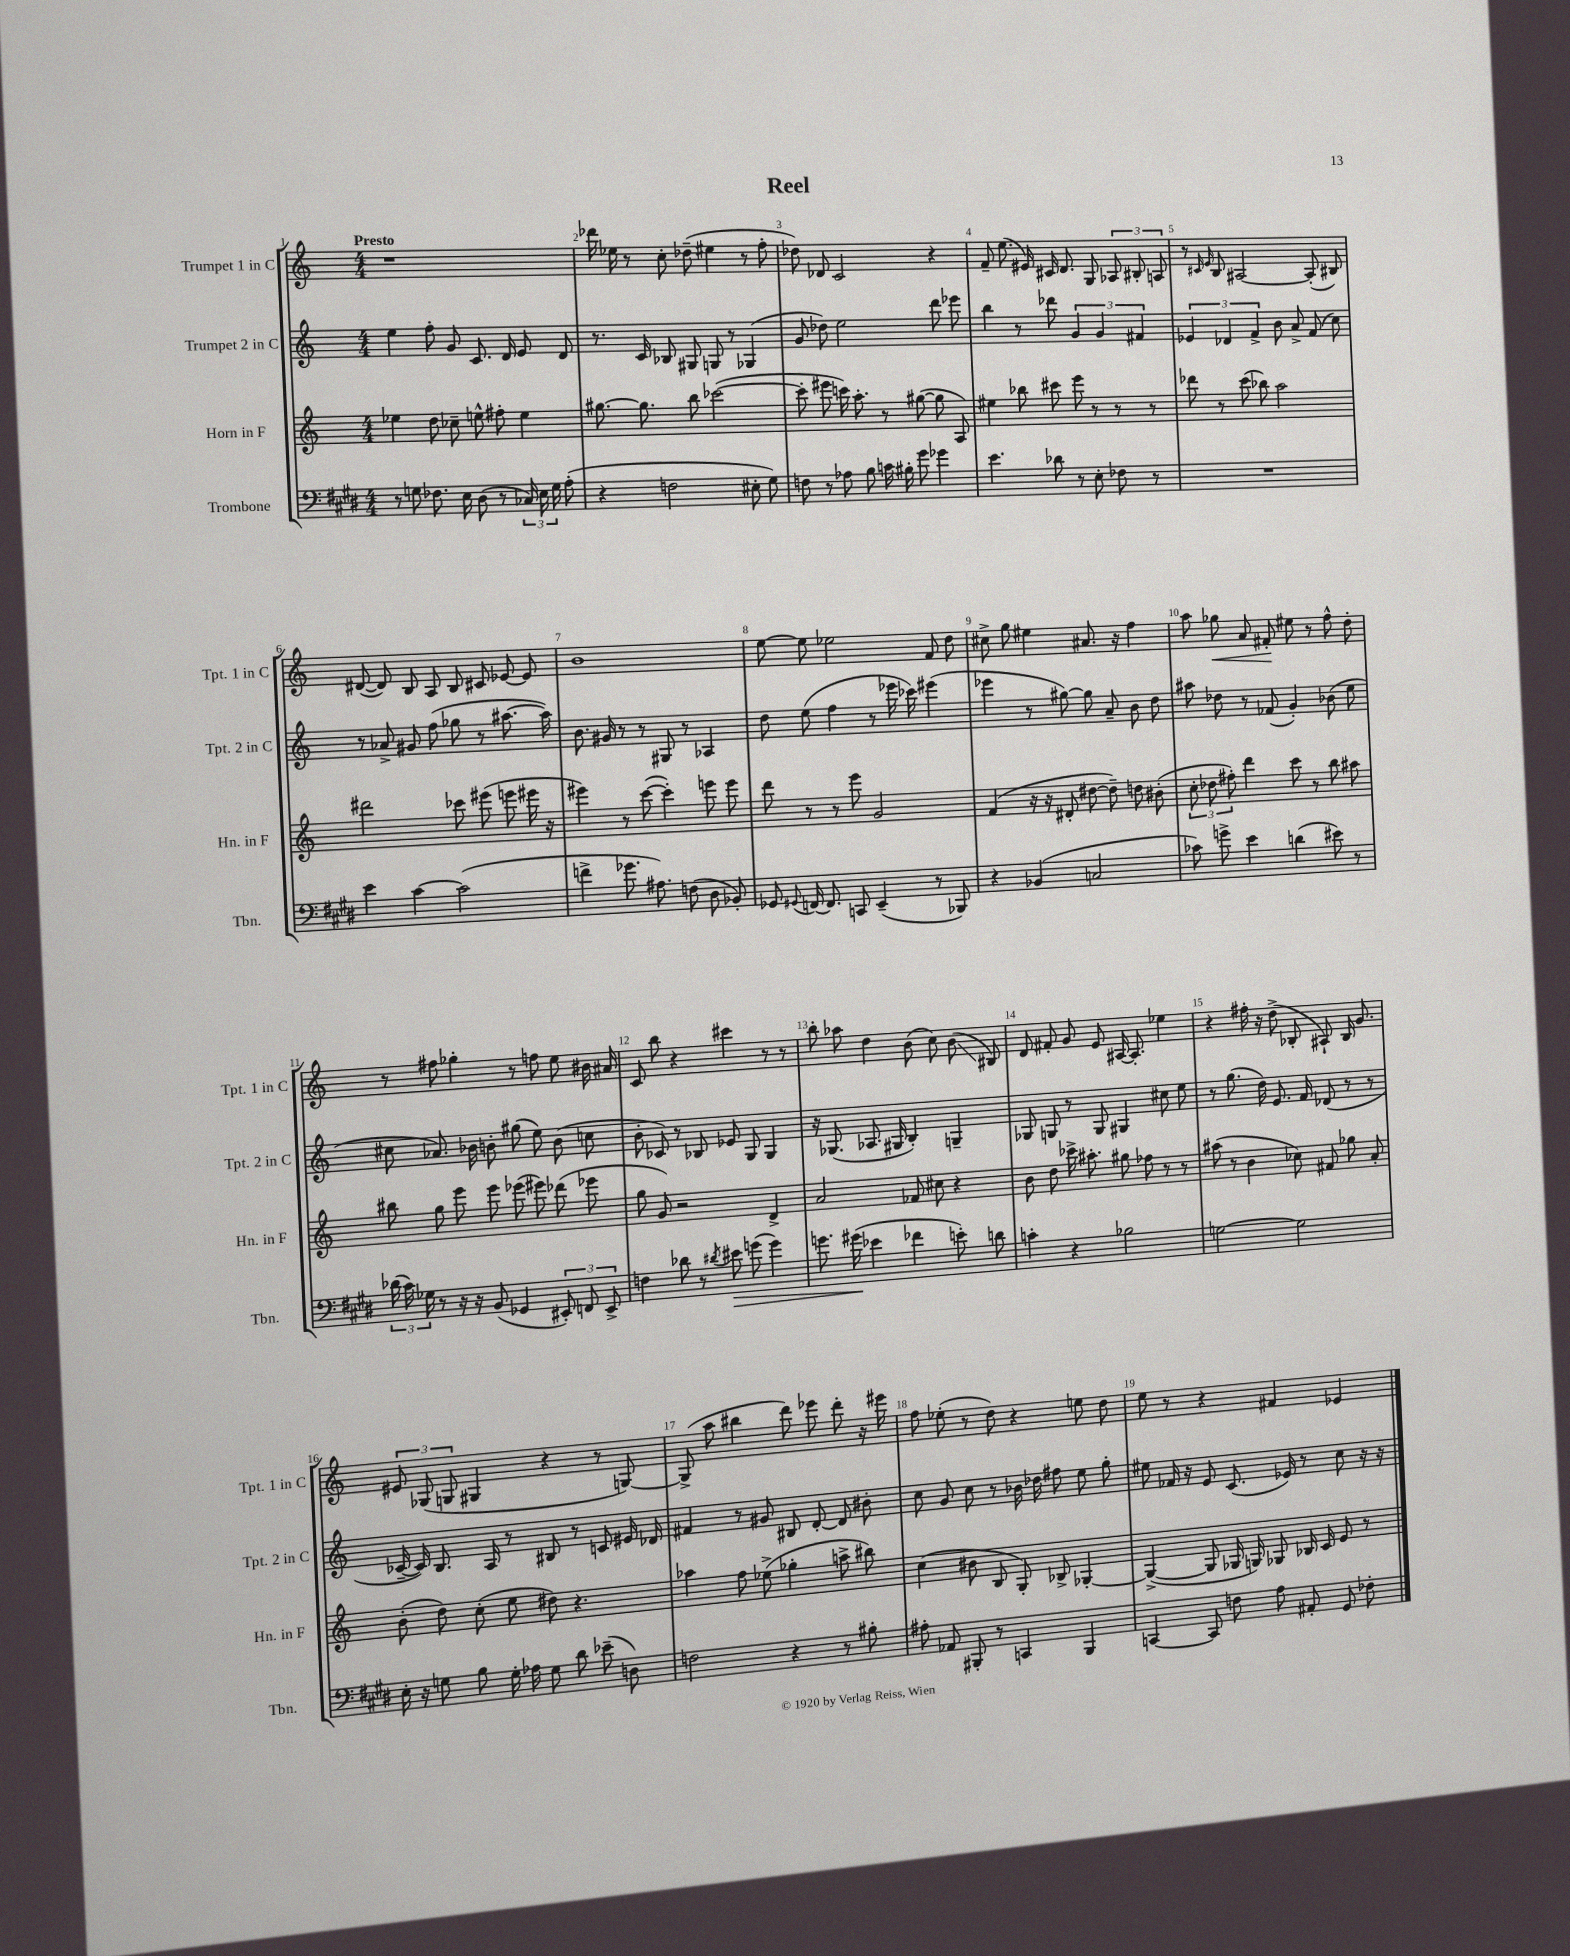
\header { title = "Reel" }
<<
\new StaffGroup <<
\new Staff = "s0" \with { instrumentName = "Trumpet 1 in C" shortInstrumentName = "Tpt. 1 in C" } {
    \clef treble \key c \major \numericTimeSignature \time 4/4 \tempo "Presto"
    \autoBeamOff r1 |
    des'''16 ees''16 r8 c''8-. des''8--( eis''4 r8 f''8-. |
    des''8) des'8 c'2 r4 |
    f'8-- e''8.( eis'16) cis'16 d'8. g8 \tuplet 3/2 { aes8 bis8-. a8 } |
    r8 \grace { cis'16 e'16 } b8 ais2~ ais8-.( bis8) |
    dis'8~( dis'8) b8 a8 b8 cis'8 ees'8~ ees'8 |
    b'1 |
    e''8~ e''8 ees''2 f'8 d''8 |
    cis''8-> g''8 eis''4 ais'8. r16 f''4 |
    a''8 ges''8\< a'8 fis'8-.\! eis''8 r8 f''8-^ d''8-. |
    r8 fis''8 ges''4-. r8 f''8 e''8 bis'16 ais'16 |
    c'8 b''8 r4 cis'''4 r8 r8 |
    b''8-. aes''8 d''4 b'8( c''8) b'8\glissando( bis8) |
    d'8 fis'8-. g'8 e'8 ais16~ ais8.-. ees''4 |
    r4 fis''16-. r16 d''8->( bes8-. ais8-!) bes16 g'8. |
    \tuplet 3/2 { eis'8 ges8( g8 } gis4 r4 r8 g8~) |
    g8->( a''8 bis''4 d'''8) ees'''8 d'''8-. r16 eis'''16 |
    f''8 ees''8-.( r8 d''8) r4 e''8 d''8 |
    e''8 r8 r4 fis'4 ees'4 \bar "|." |
}
\new Staff = "s1" \with { instrumentName = "Trumpet 2 in C" shortInstrumentName = "Tpt. 2 in C" } {
    \clef treble \key c \major \numericTimeSignature \time 4/4
    \autoBeamOff e''4 f''8-. g'8 c'8. d'16 e'8 d'8 |
    r8. c'16 bes8 gis8 g8 r8 ges4( |
    g'8 des''8) e''2 d'''8 ees'''8 |
    b''4 r8 des'''8 \tuplet 3/2 { g'4 g'4 fis'4 } |
    \tuplet 3/2 { ees'4 des'4 f'4-> } b'8 a'8-> f'8( c''8) |
    r8 aes'8-> gis'8 f''8( ges''8 r8 ais''8.~ ais''16) |
    b'8. gis'16 r8 r8 gis8 r8 aes4 |
    d''8 e''8( f''4 r8 ees'''16 ces'''16) eis'''4( |
    ees'''4 r8 gis''8~) gis''8 a'8-- b'8 d''8 |
    ais''8 des''8 r8 fes'8( g'4-.) bes'8( e''8 |
    cis''8 aes'8.) bes'16 b'8-. gis''8( e''8) b'8( c''8 |
    b'8-. ces'8) r8 bes8 ees'8 g8 g4 |
    r16 ges8.( aes8. gis16 b4-.) g4-- |
    ges8 g8 r8 g8 gis4 cis''8 e''8 |
    r8 g''8.( d''16) e'8. f'16 des'8( r8 r8 |
    ces'16~-- ces'16) b8. a16 r8 bis8 r8 c'8 eis'16 des'16 |
    fis'4 r8 gis'8 bis8 d'8~-. d'8 bis'8-. |
    c''8 g'8 c''8 r8 bes'16 des''16 fis''8 e''8 g''8-. |
    eis''8 fes'16 r16 e'8 c'8.( ees'16) r8 c''8 r16 r16 \bar "|." |
}
\new Staff = "s2" \with { instrumentName = "Horn in F" shortInstrumentName = "Hn. in F" } {
    \clef treble \key c \major \numericTimeSignature \time 4/4
    \autoBeamOff ees''4 d''8 ces''8-- e''8-^ fis''8-. e''4 |
    gis''8.~ gis''8. b''8 ces'''2~( |
    ces'''8-. eis'''8 c'''16) a''8.-. r8 gis''8~( gis''8 a8) |
    eis''4 bes''8 cis'''8 e'''8 r8 r8 r8 |
    des'''8 r8 c'''8( bes''8) a''2 |
    dis'''2 ces'''8 eis'''8( e'''8 eis'''16 r16 |
    eis'''4) r8 c'''8~( c'''4-.) e'''8 e'''8 |
    d'''8 r8 r8 e'''8 g'2 |
    f'4( r16 r16 dis'8-. dis''8~ dis''8--) d''8 bis'8-.( |
    \tuplet 3/2 { c''8-. des''8 fis''8-.) } d'''4 c'''8 r8 b''8 ais''8 |
    bis''8 g''8 e'''8 e'''8 ees'''8( eis'''8) des'''8( ees'''8 |
    g''8 g'8) r2 d'4-> |
    a'2 fes'8 cis''8 r4 |
    b'8 d''8 ces'''16-> ais''8.-. gis''8 fes''8 r8 r8 |
    ais''8( r8 b'4 ces''8) fis'8 ges''8 a'8-. |
    b'8-.( d''8) c''8-.( e''8 dis''8) r4. |
    aes''4 f''8 ees''8->( ges''4-. a''8-> bis''8) |
    c''4( bis'8 b8 g8-.) bes8-> ges4~-. |
    ges4~->( ges8 ges16 g16) ges8 bes16 c'16 e'8 r8 \bar "|." |
}
\new Staff = "s3" \with { instrumentName = "Trombone" shortInstrumentName = "Tbn." } {
    \clef bass \key e \major \numericTimeSignature \time 4/4
    \autoBeamOff r8 g8 fes8. e16 dis8( r8 \tuplet 3/2 { ces16) e16 g16 } a8-.( |
    r4 f2 eis8-. gis8) |
    f8 r8 aes8 b8 c'16 bis16-. gis'8 ges'4 |
    e'4. des'8 r8 e8-. fes8 r8 |
    R1 |
    e'4 cis'4~ cis'2( |
    f'4-> ges'8. ais8.) f8( dis8 bes,8-.) |
    ges,8 \appoggiatura { gis,8 } f,16~ f,8. c,8 e,4--( r8 bes,,8) |
    r4 bes,4( c2 |
    ces'8) g'8-> e'4 d'4( eis'8) r8 |
    \tuplet 3/2 { des'16( cis'16) ges16 } r8 r16 r16 b,8( ges,4 \tuplet 3/2 { eis,8-.) f,8 eis,8-> } |
    f4 des'8 r8 \acciaccatura { dis'8 } eis'8\> g'8( g'4) |
    g'8. gis'16\!( ees'4 fes'4 e'8-.) d'8 |
    c'4-. r4 bes2 |
    g2~ g2 |
    e16-. r16 g8 b8 g16-. aes16 g8 dis'8 ees'8--( d8) |
    f2 r4 r8 bis8-. |
    ais8-. aes,8 bis,,8-. r8 c,4 bis,,4 |
    c,4~ c,8 f8 a8 ais,8-. gis,8 fes8-. \bar "|." |
}
>>
>>
\layout { \context { \Score \override BarNumber.break-visibility = ##(#f #t #t) barNumberVisibility = #all-bar-numbers-visible } }
